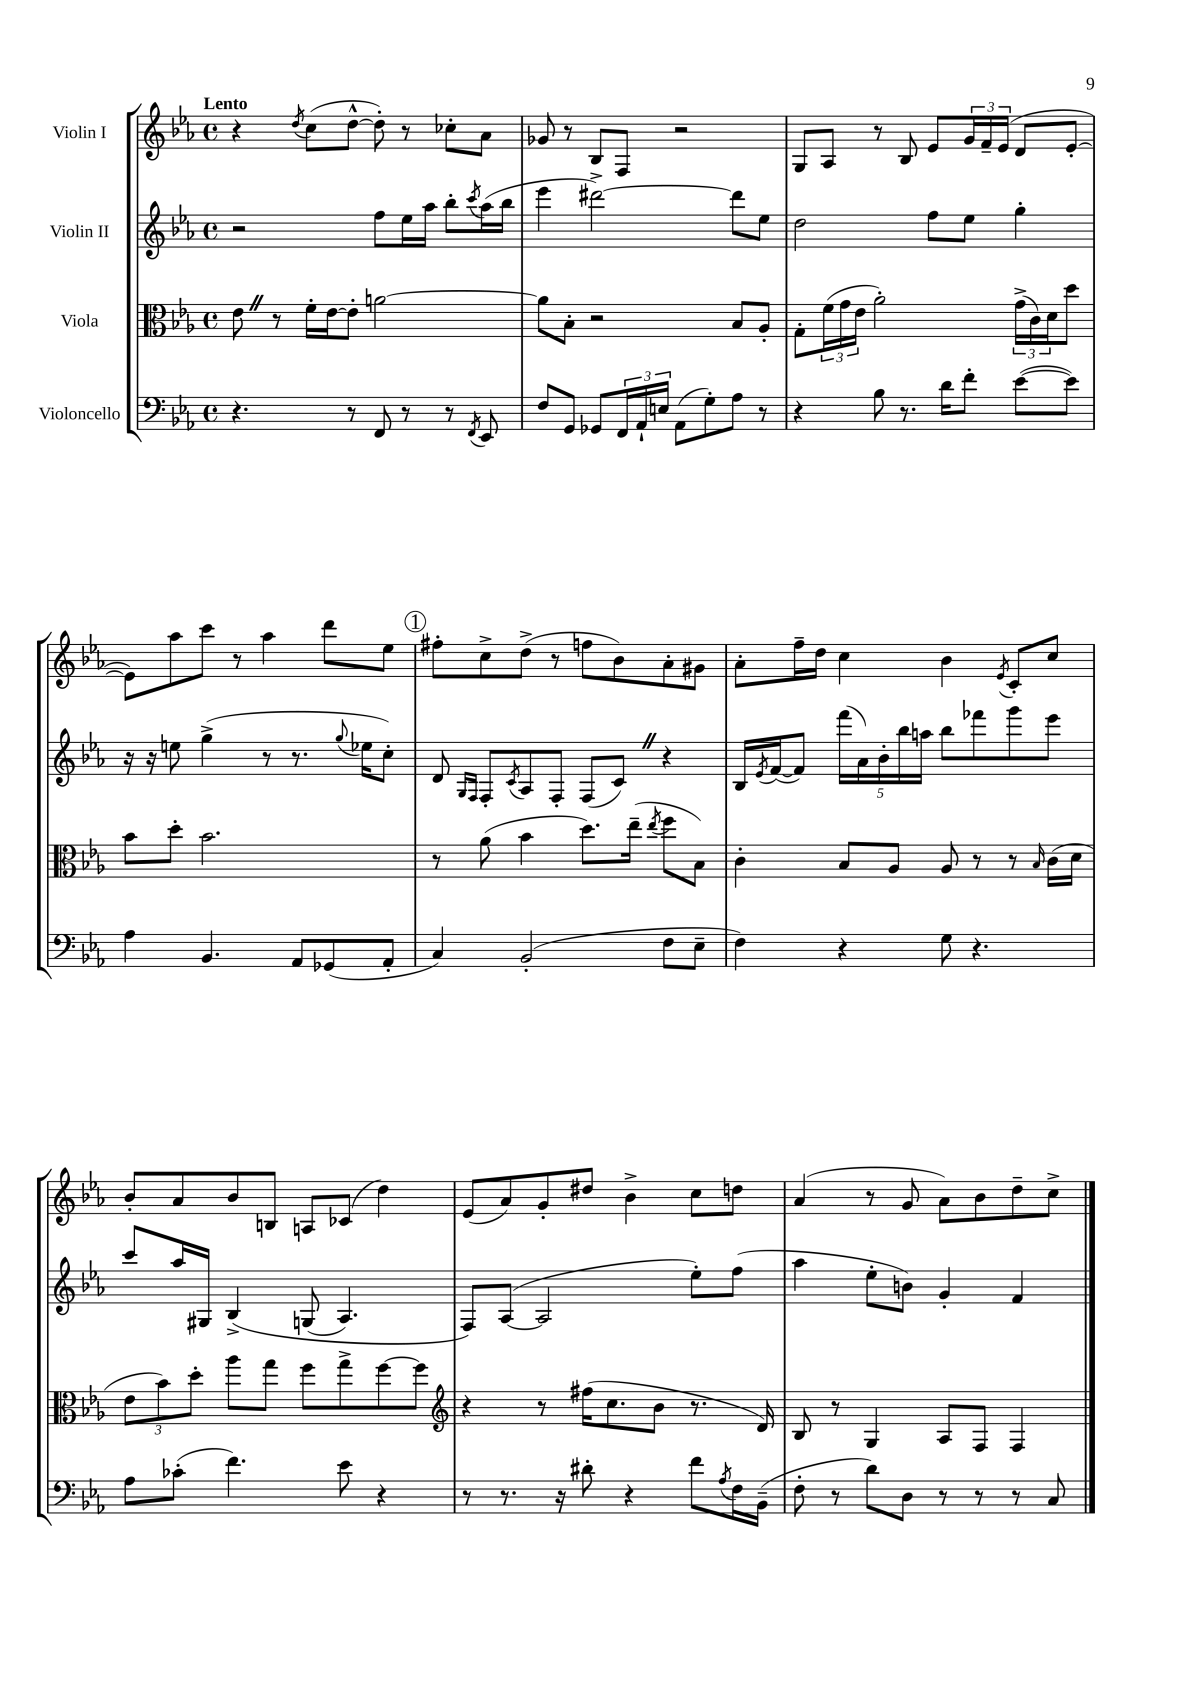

**kern	**kern	**kern	**kern
*staff4	*staff3	*staff2	*staff1
*clefF4	*clefC3	*clefG2	*clefG2
*k[b-e-a-]	*k[b-e-a-]	*k[b-e-a-]	*k[b-e-a-]
*M4/4	*M4/4	*M4/4	*M4/4
*met(c)	*met(c)	*met(c)	*met(c)
4.r	8e-	2r	4r
.	8r	.	.
.	.	.	8qdd
.	16f'	.	(8cc
.	[16e-	.	.
8r	8e-']	.	[8dd^^
8FF	[2a	8ff	8dd'])
8r	.	16ee-	8r
.	.	16aa-	.
8r	.	8bb-'	8cc-'
8qFF	.	8qccc	.
8EE-	.	(16aa-	8a-
.	.	16bb-	.
=	=	=	=
8F	8a]	4eee-	8g-
8GG	8B-'	.	8r
8GG-	2r	[2ddd#^)	8B-
24FF	.	.	8F
24AA-`	.	.	.
24E	.	.	.
(8AA-	.	.	2r
8G')	.	.	.
8A-	8B-	8ddd#]	.
8r	8A-'	8ee-	.
=	=	=	=
4r	8G'	2dd	8G
.	(24f	.	8A-
.	24g	.	.
.	24e-	.	.
8B-	2a-')	.	8r
8.r	.	.	8B-
.	.	8ff	8e-
16d	.	.	.
8f'	.	8ee-	24g
.	.	.	24f~
.	.	.	(24e-
([8e-	(24g^	4gg'	8d
.	24c)	.	.
.	24d	.	.
8e-])	8dd	.	[8e-'
=	=	=	=
4A-	8b-	16r	8e-])
.	.	16r	.
.	8dd'	8ee	8aa-
4.BB-	2.b-	(4gg^	8ccc
.	.	.	8r
.	.	8r	4aa-
8AA-	.	8.r	.
(8GG-	.	.	8ddd
.	.	8qqgg	.
.	.	16ee-	.
8AA-'	.	8cc')	8ee-
=	=	=	=
4C)	8r	8d	8ff#'
.	.	16qqG	.
.	.	16qqF	.
.	(8a-	8F'	8cc^
.	.	8qc	.
(2BB-'	4b-	8A-	(8dd^
.	.	8F'	8r
.	8.dd)	(8F	8ff
.	.	8c)	8b-)
.	(16ee-~	.	.
.	8qee-	.	.
8F	8ff	4r	8a-'
8E-~	8B-)	.	8g#
=	=	=	=
4F)	4c'	16B-	8a-'
.	.	8qe-	.
.	.	([16f	.
.	.	8f])	16ff~
.	.	.	16dd
4r	8B-	(20fff	4cc
.	.	20a-)	.
.	.	20b-'	.
.	8A-	.	.
.	.	20bb-	.
.	.	20aa	.
8G	8A-	8bb-	4b-
4.r	8r	8fff-	.
.	.	.	8qe-
.	8r	8ggg	8c'
.	16qqB-	.	.
.	(16c	8eee-	8cc
.	16d	.	.
=	=	=	=
8A-	12e-	8ccc	8b-'
.	12b-)	.	.
(8c-'	.	16aa-	8a-
.	12dd'	.	.
.	.	16G#	.
4.f)	8aa-	&(4B-^	8b-
.	8gg	.	8B
.	8ff	(8G	8A
8e-	8gg^	4.A-)	(8c-
4r	[8ff	.	4dd)
.	8ff]	.	.
=	=	=	=
*	*clefG2	*	*
8r	4r	8F&)	(8e-
8.r	.	([8A-	8a-)
.	8r	2A-]	8g'
16r	.	.	.
8d#'	(16ff#	.	8dd#
.	8.cc	.	.
4r	.	.	4b-^
.	8b-	.	.
8f	8.r	8ee-')	8cc
8qA-	.	.	.
16F	.	(8ff	8dd
(16BB-~	16d)	.	.
=	=	=	=
8F'	8B-	4aa-	(4a-
8r	8r	.	.
8d)	4G	8ee-'	8r
8D	.	8b)	8g
8r	8A-	4g'	8a-)
8r	8F	.	8b-
8r	4F	4f	8dd~
8C	.	.	8cc^
==	==	==	==
*-	*-	*-	*-
